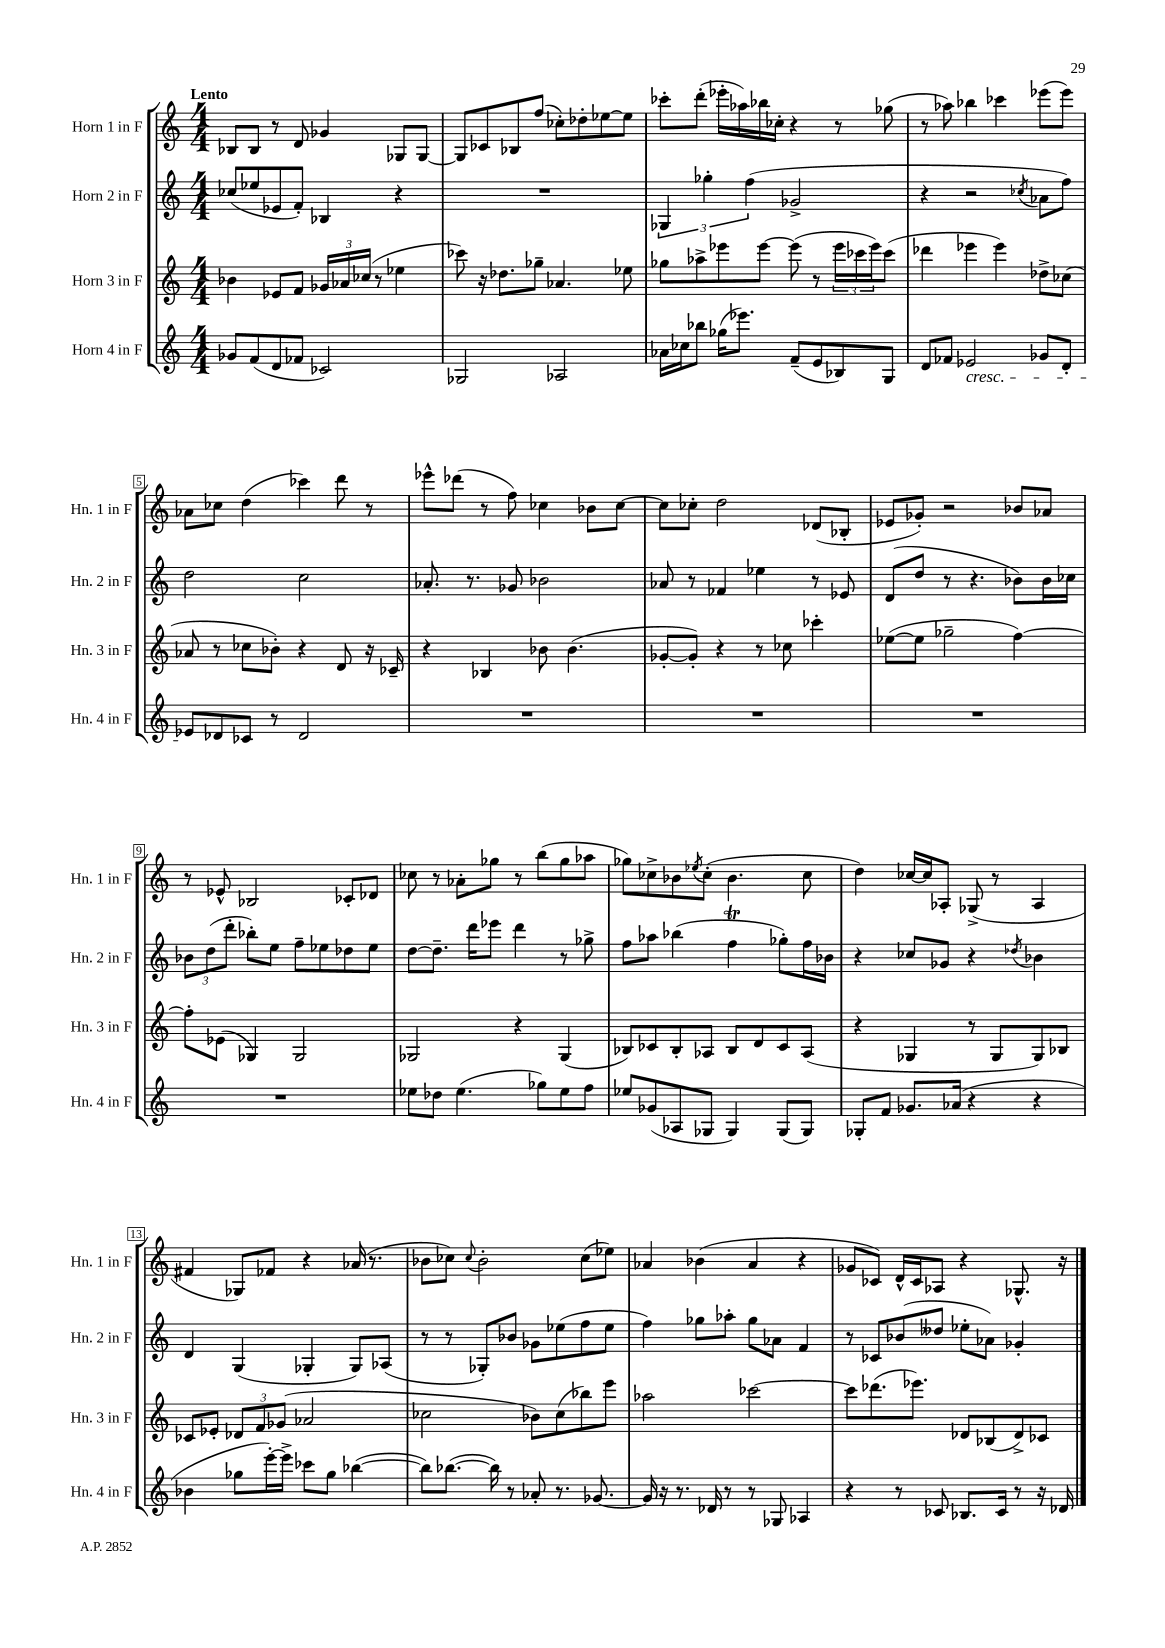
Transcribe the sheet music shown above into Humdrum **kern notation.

**kern	**kern	**kern	**kern
*part4	*part3	*part2	*part1
*staff4	*staff3	*staff2	*staff1
*I"Horn 4 in F	*I"Horn 3 in F	*I"Horn 2 in F	*I"Horn 1 in F
*I'Hn. 4 in F	*I'Hn. 3 in F	*I'Hn. 2 in F	*I'Hn. 1 in F
*clefG2	*clefG2	*clefG2	*clefG2
*k[]	*k[]	*k[]	*k[]
*M4/4	*M4/4	*M4/4	*M4/4
=1	=1	=1	=1
!	!	!	!LO:TX:a:B:t=Lento
8g-X/L	4b-X\	(8cc-X/L	8B-X/L
(8f/	.	8ee-X/	8B-/J
8d/	8e-X/L	8e-X/	8r
8f-X/J	8f/J	8f'/J)	8d/
2c-X/)	24g-X/LL	4B-X/	4g-X/
.	24a-X/	.	.
.	(24cc-X/JJ	.	.
.	8r	.	.
.	4ee-X\	4r	8G-X/L
.	.	.	[8G-/J
=2	=2	=2	=2
2G-X/	8ccc-X\)	1r	8G-/L]
.	16r	.	8c-X/
.	8.dd-X\L	.	.
.	.	.	8B-X/
.	8gg-X~\J	.	(8ff/J
2A-X/	4.a-X/	.	8cc-X'\L)
.	.	.	8dd-X'\
.	.	.	[8ee-X\
.	8ee-X\	.	8ee-\J]
=3	=3	=3	=3
16a-X\LL	8gg-X\L	6G-X/	8ccc-X'\L
16cc-X\J	.	.	.
8bb-X\J	8aa-X^\	.	(8ddd'\J
.	.	6gg-X'\	.
(16gg-X\KL	8eee-X\	.	16eee-X'\LL
8.eee-X\J)	.	.	16aa-X\)
.	.	(6ff\	.
.	[8eee-\J	.	16bb-X\
.	.	.	16cc-X'\JJ
(8f~/L	(8eee-\]	2g-X^/	4r
8e/	8r	.	.
8B-X/)	24eee-\LL	.	8r
.	24ccc-X\	.	.
.	24eee-\J)	.	.
8G/J	(8ccc-\J	.	(8gg-X\
=4	=4	=4	=4
8d/L	4ddd-X\	4r	8r
8f-X/J	.	.	8aa-X\)
!LO:TX:b:i:t=cresc.	!	!	!
2e-X/	4eee-X\	2r	4bb-X\
.	4eee-\)	.	4ccc-X\
.	.	8qcc-X/	.
8g-X/L	8dd-X^\L	8a-X\L	(8eee-X\L
8d'/J	(8cc-X\J	8ff\J)	8eee-\J)
!!LO:LB:g=z
=5	=5	=5	=5
8e-X/L	8a-X/	2dd\	8a-X\L
8d-X/	8r	.	8cc-X\J
8c-X/J	8cc-X\L	.	(4dd\
8r	8b-X'\J)	.	.
2d-/	4r	2cc\	4ccc-X\)
.	8d/	.	8ddd\
.	16r	.	8r
.	16c-X~/	.	.
=6	=6	=6	=6
1r	4r	8.a-X'/	8eee-X^^\L
.	.	.	(8ddd-X\J
.	.	8.r	.
.	4B-X/	.	8r
.	.	8g-X/	8ff\)
.	8b-X\	2b-X\	4cc-X\
.	(4.b-\	.	.
.	.	.	8b-X\L
.	.	.	[8cc-\J
=7	=7	=7	=7
1r	[8g-X'/L	8a-X/	8cc-\L]
.	8g-'/J])	8r	8cc-X'\J
.	4r	4f-X/	2dd\
.	8r	4ee-X\	.
.	8cc-X\	.	.
.	4ccc-X'\	8r	(8d-X/L
.	.	8e-X/	8B-X'/J
=8	=8	=8	=8
1r	([8ee-X\L	(8d/L	8e-X/L
.	8ee-\J]	8dd/J	8g-X'/J)
.	2gg-X~\	8r	2r
.	.	4.r	.
.	[4ff\)	8b-X\L)	8b-X/L
.	.	16b-\L	8a-X/J
.	.	16cc-X\JJ	.
!!LO:LB:g=z
=9	=9	=9	=9
1r	8ff'\L]	12b-X\L	8r
.	.	(12dd\	.
.	(8e-X\J	.	8e-X^^/
.	.	12ddd'\J	.
.	4G-X/)	8bb-X'\L)	2B-X/
.	.	8ee\J	.
.	2G-/	8ff~\L	.
.	.	8ee-X\	.
.	.	8dd-X\	8c-X'/L
.	.	8ee-\J	8d-X/J
=10	=10	=10	=10
8ee-X\L	2G-X/	[8dd\L	8cc-X\
8dd-X\J	.	8.dd~\J]	8r
(4.ee-\	.	.	8a-X'\L
.	.	16ddd\KL	.
.	.	8eee-X\J	8gg-X\J
.	4r	4ddd\	8r
8gg-X\L)	.	.	(8bb\L
8ee-\	(4G-/	8r	8gg-\
8ff\J	.	8gg-X^\	8aa-X\J
=11	=11	=11	=11
8ee-X/L	8B-X/L)	8ff\L	8gg-X\L)
(8g-X/	8c-X/	8aa-X\J	8cc-X^\
8A-X/	8B-'/	(4bb-X\	8b-X\
.	.	.	8qee-X/
8G-X/J	8A-X/J	.	(8cc-'\J
4G-/)	8B-/L	4ffT\	4.b-\
.	8d/	.	.
(8G-/L	8c-/	8gg-X'\L)	.
8G-/J)	(8A-/J	16ff\L	8cc-\
.	.	16b-X\JJ	.
=12	=12	=12	=12
8G-X'/L	4r	4r	4dd\)
8f/J	.	.	.
8.g-X/L	4G-X/	8cc-X/L	[16cc-X/LL
.	.	.	16cc-/J]
.	.	8g-X/J	8A-X'/J
(16a-X/Jk	.	.	.
4r	8r	4r	(8G-X^/
.	8G-/L	.	8r
.	.	8qdd-X/	.
4r	8G-/)	4b-X\	4A-/
.	8B-X/J	.	.
!!LO:LB:g=z
=13	=13	=13	=13
4b-X\	8c-X/L	4d/	4f#X/
.	8e-X'/J	.	.
8gg-X\L	12d-X/L	(4G/	8G-X/L)
.	12f/	.	.
[16eee'\L)	.	.	8f-X/J
.	(12g-X/J	.	.
16eee^\JJ]	.	.	.
8ccc-X\L	2a-X/	4G-X'/	4r
8gg-\J	.	.	.
([4bb-X\	.	8G-/L)	(16a-X/
.	.	.	8.r
.	.	(8A-X/J	.
=14	=14	=14	=14
8bb-\L])	2cc-X\	8r	8b-X\L
([8.bb-X\J	.	8r	8cc-X\J)
.	.	.	8qqcc-/
.	.	8G-X'/L)	2b-'\
16bb-\])	.	.	.
8r	.	8b-X/J	.
8a-X'/	8b-X\L)	8g-X\L	.
8.r	(8cc-\	(8ee-X\	.
.	8bb-X\)	8ff\	(8cc-\L
[8.g-X/	.	.	.
.	8eee\J	8ee-\J	8ee-X\J)
=15	=15	=15	=15
16g-/]	2aa-X\	4ff\)	4a-X/
16r	.	.	.
8.r	.	.	.
.	.	8gg-X\L	(4b-X\
16d-X/	.	.	.
8r	.	8aa-X'\J	.
8r	[2ccc-X\	8gg-\L	4a-/
8G-X/	.	8a-X\J	.
4A-X/	.	4f/	4r
=16	=16	=16	=16
4r	8ccc-\L]	8r	8g-X/L
.	(8.ddd-X\	8c-X/L	8c-X/J)
8r	.	(8b-X/	16d^^/LL
.	8.eee-X\J)	.	16c-/J
8c-X/	.	8dd--X/J	8A-X/J
8.B-X/L	8d-X/L	8ee-X'\L	4r
.	(8B-X/	8a-X\J)	.
16c-/Jk	.	.	.
8r	8d-^/)	4g-X'/	8.G-X^^/
16r	8c-X/J	.	.
16d-X/	.	.	16r
==	==	==	==
*-	*-	*-	*-
